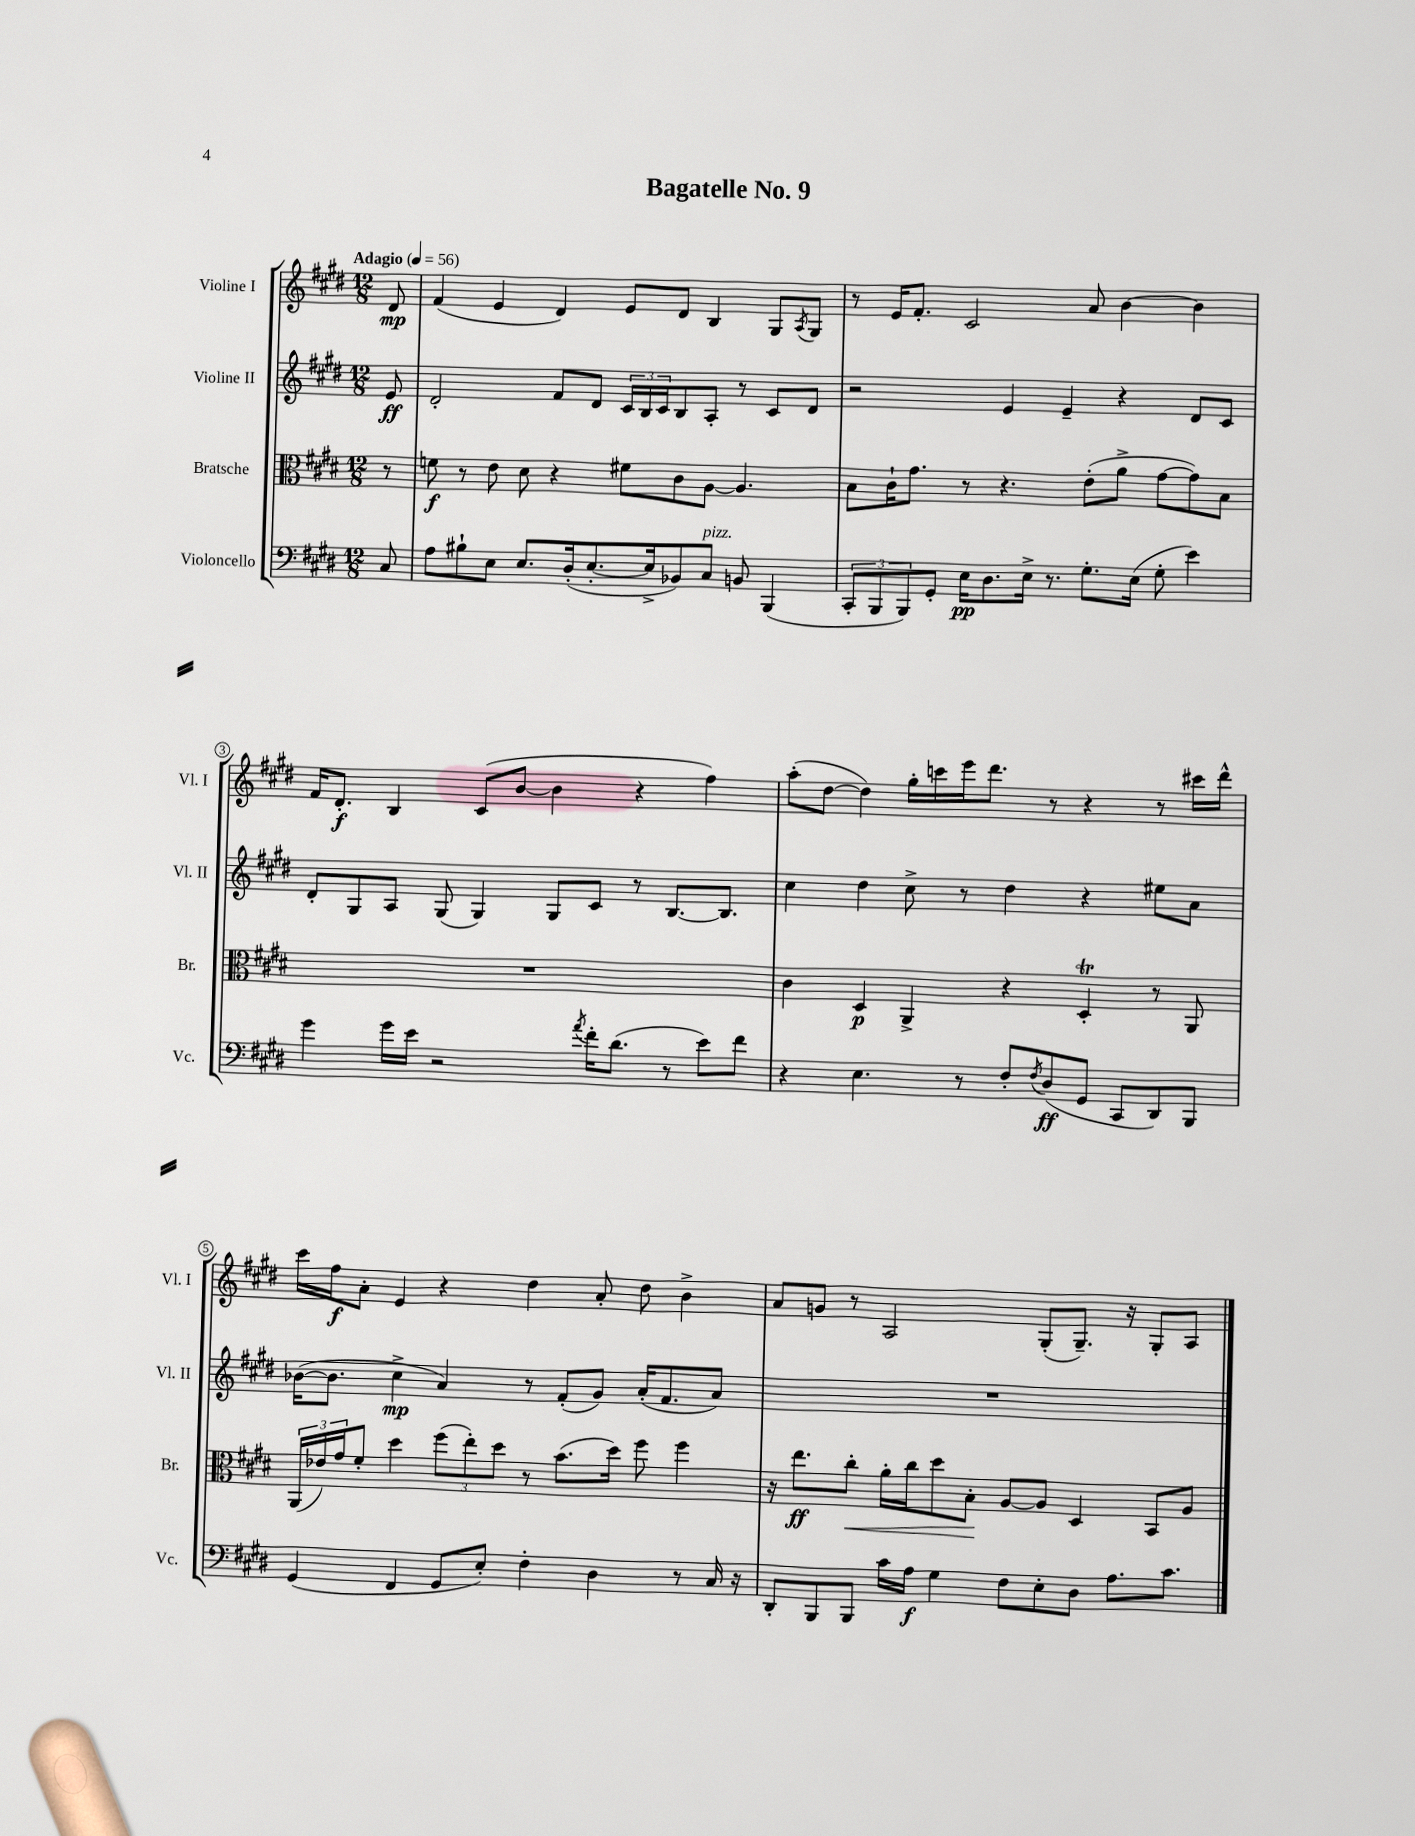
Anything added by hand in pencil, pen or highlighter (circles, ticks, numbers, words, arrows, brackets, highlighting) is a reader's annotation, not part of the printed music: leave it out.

**kern	**kern	**kern	**kern
*staff4	*staff3	*staff2	*staff1
*clefF4	*clefC3	*clefG2	*clefG2
*k[f#c#g#d#]	*k[f#c#g#d#]	*k[f#c#g#d#]	*k[f#c#g#d#]
*M12/8	*M12/8	*M12/8	*M12/8
*MM56	*MM56	*MM56	*MM56
8C#	8r	8e	8d#
=	=	=	=
8A	8f	2d#'	(4f#
8B#`	8r	.	.
8E	8e	.	4e
8.E	8d#	.	.
.	4r	8f#	4d#)
(16D#'	.	.	.
[8.E'	.	8d#	.
.	8f#	24c#	8e
.	.	24B	.
16E^]	.	.	.
.	.	24c#	.
8BB-)	8c#	8B	8d#
8C#	[8A	8A'	4B
8BB	4.A]	8r	.
(4BBB	.	8c#	8G#
.	.	.	8qA
.	.	8d#	8G#
=	=	=	=
12CC#'	8B	2r	8r
12BBB	.	.	.
.	16c#`	.	16e
12BBB)	.	.	.
.	8.g#	.	8.f#'
8GG#'	.	.	.
16E	8r	.	2c#
8.D#	.	.	.
.	4.r	4e	.
16E^	.	.	.
8.r	.	.	.
.	.	4e~	.
8.G#'	(8e'	.	8a
.	8a^	4r	[4b
(16E	.	.	.
8G#'	[8g#	.	.
4e)	8g#])	8d#	4b]
.	8B	8c#	.
=	=	=	=
4g#	1.r	8d#'	16f#
.	.	.	8.d#'
.	.	8G#	.
16g#	.	8A	4B
16e	.	.	.
2r	.	(8G#	.
.	.	4G#)	(8c#
.	.	.	[8b
.	.	8G#	4b]
8qa	.	.	.
16f#'	.	8c#	.
(8.d#	.	.	.
.	.	8r	4r
8r	.	[8.B	.
8e)	.	.	4ff#)
.	.	8.B]	.
8f#	.	.	.
=	=	=	=
4r	4c#	4cc#	(8aa'
.	.	.	[8dd#
4.E	4D#	4dd#	4dd#])
.	4AA^	8cc#^	16gg#'
.	.	.	16ccc
8r	.	8r	16eee
.	.	.	8.ddd#
8F#'	4r	4dd#	.
8qF#	.	.	.
(8D#	.	.	8r
8GG#	4D#'	4r	4r
8CC#	.	.	.
8DD#)	8r	8ee#	8r
8BBB	8AA	8a	16ccc#
.	.	.	16ddd#^^
=	=	=	=
(4GG#	(24AA	([16b-	16ccc#
.	24e-)	.	.
.	.	8.b-]	16ff#
.	24g#	.	.
.	8f#'	.	8a'
4FF#	4dd#	4cc#^	4e
8GG#	(12ff#	4a)	4r
.	12ee')	.	.
8E')	.	.	.
.	12dd#	.	.
4F#'	8r	8r	4dd#
.	(8.b	(8f#'	.
4D#	.	8g#)	8a'
.	16dd#)	.	.
.	8ff#	(16a'	8dd#
.	.	8.f#	.
8r	4ff#	.	4b^
16C#	.	8a)	.
16r	.	.	.
=	=	=	=
8DD#'	16r	1.r	8a
.	8.ee	.	.
8BBB	.	.	8g
8BBB	8cc#'	.	8r
16c#	16a'	.	2A
16A	16cc#	.	.
4G#	8dd#	.	.
.	8B'	.	.
8F#	[8A	.	.
8E'	8A]	.	(8G#'
8D#	4D#	.	8.G#~)
8.A	.	.	.
.	.	.	16r
.	8BB	.	8G#'
8.c#	.	.	.
.	8A	.	8A
==	==	==	==
*-	*-	*-	*-
